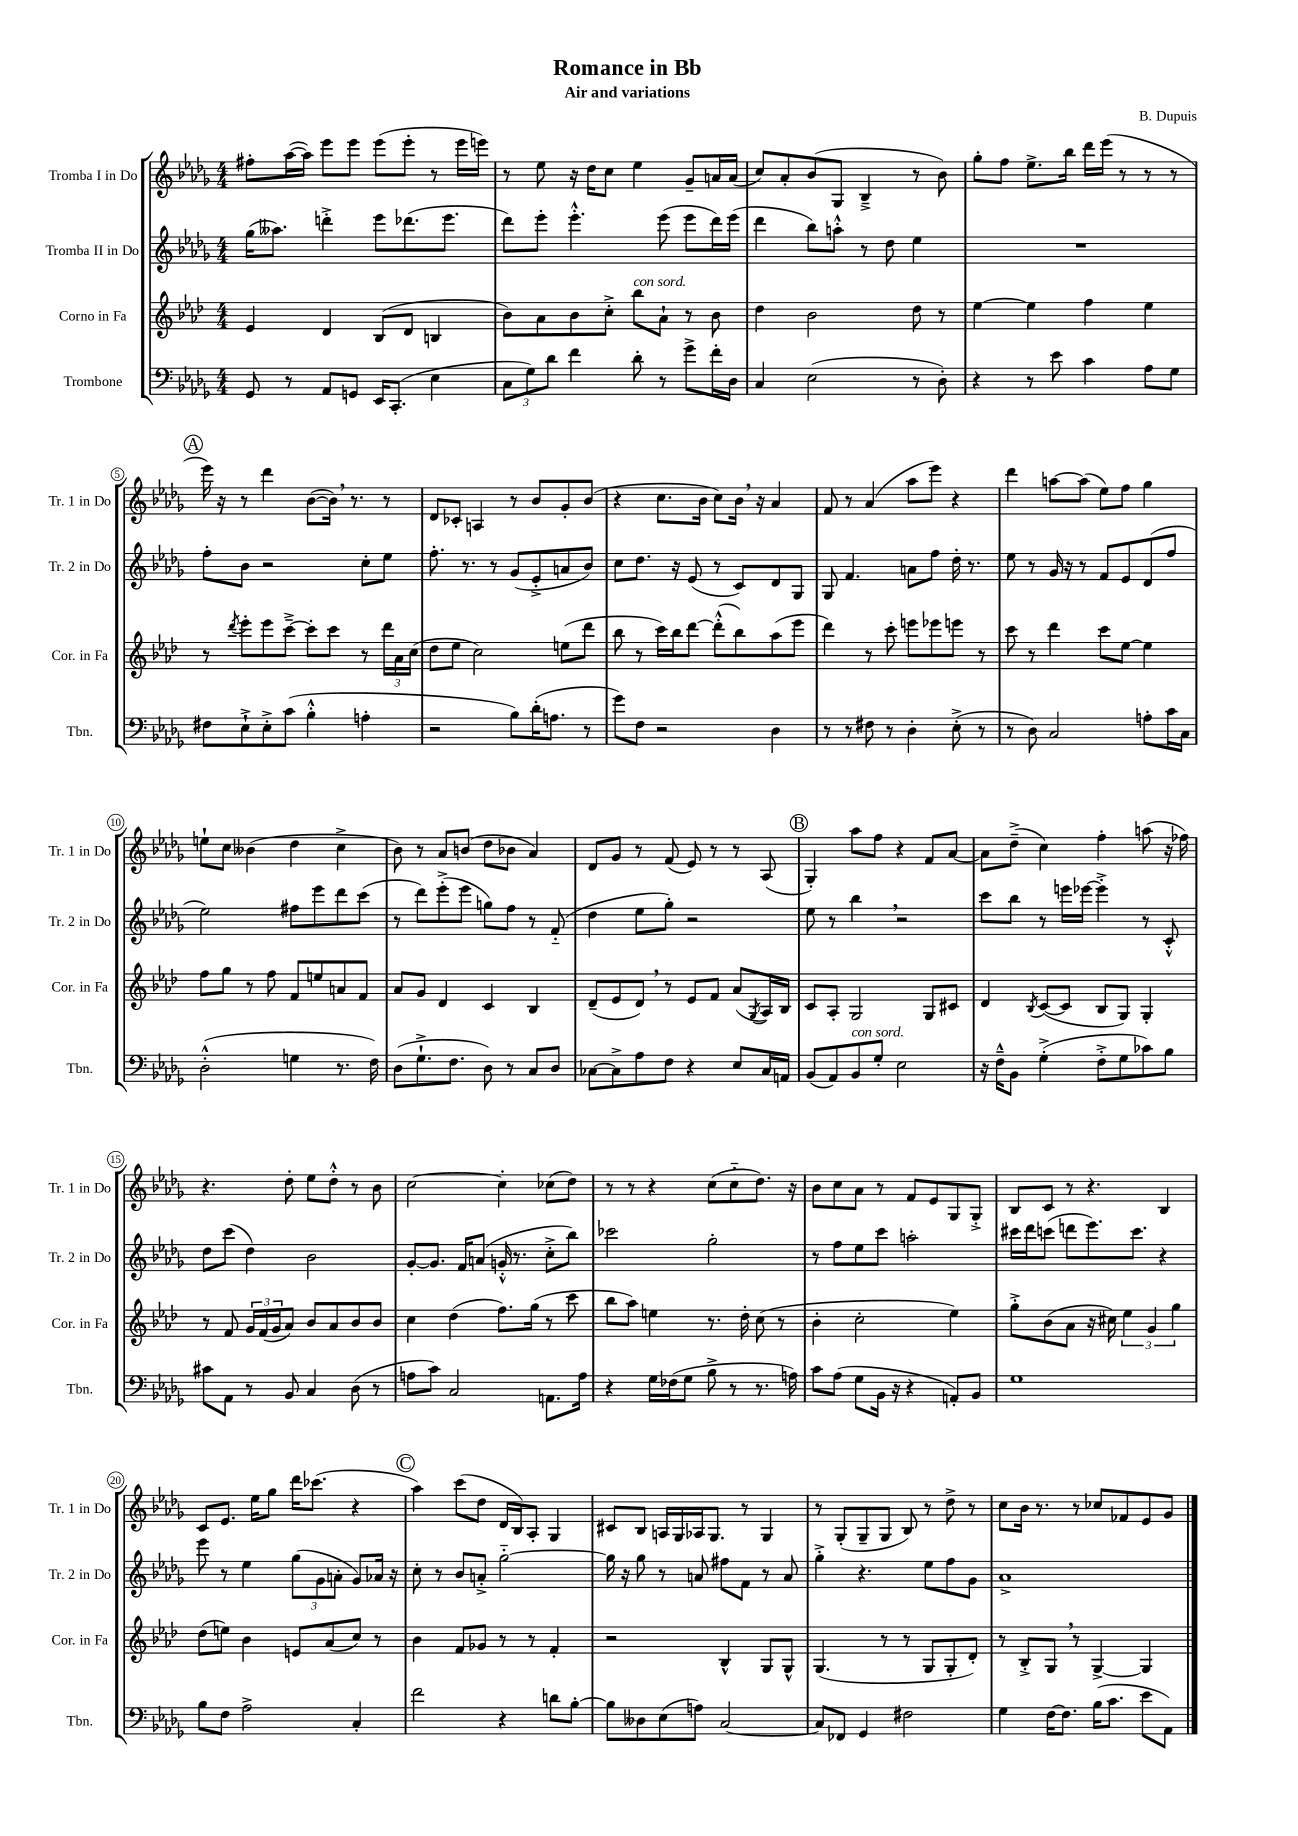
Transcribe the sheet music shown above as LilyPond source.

\header { title = "Romance in Bb" composer = "B. Dupuis" subtitle = "Air and variations" }
<<
\new StaffGroup <<
\new Staff = "s0" \with { instrumentName = "Tromba I in Do" shortInstrumentName = "Tr. 1 in Do" } {
    \clef treble \key des \major \numericTimeSignature \time 4/4
    fis''8-. aes''16~( aes''16) ees'''8 ees'''8 ees'''8( ees'''8-. r8 ees'''16 e'''16) |
    r8 ees''8 r16 des''16 c''8 ees''4 ges'8-- a'16 a'16( |
    c''8) aes'8-. bes'8( ges8 bes4---> r8 bes'8) |
    ges''8-. f''8 ees''8.-> bes''16 des'''16 ees'''16( r8 r8 r8 |
    \mark \markup { \circle "A" } ees'''16) r16 r8 des'''4 bes'8~( bes'16) \breathe r8. r8 |
    des'8 ces'8-. a4 r8 bes'8 ges'8-. bes'8( |
    r4 c''8. bes'16 c''8) bes'16 \breathe r16 aes'4 |
    f'8 r8 aes'4( aes''8 ees'''8) r4 |
    des'''4 a''8~ a''8( ees''8) f''8 ges''4 |
    e''8-! c''8 beses'4( des''4 c''4-> |
    bes'8) r8 aes'8 b'8( des''8 bes'8 aes'4) |
    des'8 ges'8 r8 f'8( ees'8) r8 r8 aes8( |
    \mark \markup { \circle "B" } ges4-.) aes''8 f''8 r4 f'8 aes'8~ |
    aes'8 des''8--->( c''4) f''4-. a''8( r16 fes''16) |
    r4. des''8-. ees''8 des''8-.-^ r8 bes'8 |
    c''2~ c''4-. ces''8( des''8) |
    r8 r8 r4 c''8( c''8-_ des''8.) r16 |
    bes'8 c''8 aes'8 r8 f'8 ees'8 ges8 ges8-.-> |
    bes8 c'8 r8 r4. bes4 |
    c'8 ees'8. ees''16 ges''8 des'''16 ces'''8.( r4 |
    \mark \markup { \circle "C" } aes''4) c'''8( des''8 des'16 bes16) aes8-. ges4 |
    cis'8 bes8 a16 ges16 aes16 ges8. r8 ges4 |
    r8 ges8-.( ges8-- ges8 bes8) r8 des''8-> r8 |
    c''8 bes'16 r8. r8 ces''8 fes'8 ees'8 ges'8 \bar "|." |
}
\new Staff = "s1" \with { instrumentName = "Tromba II in Do" shortInstrumentName = "Tr. 2 in Do" } {
    \clef treble \key des \major \numericTimeSignature \time 4/4
    ges''16( aeses''8.) d'''4-.-> ees'''8 des'''8.( ees'''8. |
    des'''8) ees'''8-. ees'''4.-.-^ ees'''8( ees'''8 des'''16) ees'''16( |
    des'''4 bes''8) a''8-.-^ r8 des''8 ees''4 |
    R1 |
    \mark \markup { \circle "A" } f''8-. bes'8 r2 c''8-. ees''8 |
    f''8.-. r8. r8 ges'8( ees'8-.-> a'8 bes'8) |
    c''8 des''8. r16 ees'8( r8 c'8) des'8 ges8 |
    ges8 f'4. a'8 f''8 des''16-. r8. |
    ees''8 r8 ges'16 r16 r8 f'8 ees'8 des'8( f''8 |
    ees''2) fis''8 ees'''8 des'''8 c'''8( |
    r8 des'''8) ees'''8-.->( ees'''8 g''8) f''8 r8 f'8-_( |
    des''4 ees''8 ges''8-.) r2 |
    \mark \markup { \circle "B" } ees''8 r8 bes''4 \breathe r2 |
    c'''8 bes''8 r8 e'''16 ees'''16~ ees'''4-.-> r8 c'8-.-^ |
    des''8 c'''8( des''4) bes'2 |
    ges'8~-. ges'8. f'16 a'8( g'16-.-^ r8. c''8-.-> bes''8) |
    ces'''2 ges''2-. |
    r8 f''8 ees''8 c'''8 a''2-. |
    cis'''16 des'''16 c'''8( d'''8 ees'''8.) c'''8. r4 |
    ees'''8 r8 ees''4 \tuplet 3/2 { ges''8( ges'8 a'8-. } ges'8) aes'16 r16 |
    \mark \markup { \circle "C" } c''8-. r8 bes'8 a'8-.-> ges''2~-_ |
    ges''16 r16 ges''8 r8 a'8 fis''8 f'8 r8 a'8 |
    ges''4-.-> r4. ees''8 f''8 ges'8 |
    aes'1-> \bar "|." |
}
\new Staff = "s2" \with { instrumentName = "Corno in Fa" shortInstrumentName = "Cor. in Fa" } {
    \clef treble \key aes \major \numericTimeSignature \time 4/4
    ees'4 des'4 bes8( des'8 b4 |
    bes'8) aes'8 bes'8 c''8-.-> bes''8^\markup { \italic "con sord." } aes'8-! r8 bes'8 |
    des''4 bes'2 des''8 r8 |
    ees''4~ ees''4 f''4 ees''4 |
    \mark \markup { \circle "A" } r8 \acciaccatura { des'''8 } ees'''8-. ees'''8 c'''8~---> c'''8-. c'''8 r8 \tuplet 3/2 { des'''16 aes'16 c''16( } |
    des''8 ees''8 c''2) e''8( des'''8 |
    bes''8 r8 c'''16) bes''16 des'''8~ des'''8-.-^( bes''8) aes''8( ees'''8 |
    des'''4) r8 c'''8-. e'''8 ees'''8 e'''8 r8 |
    c'''8 r8 des'''4 c'''8 ees''8~ ees''4 |
    f''8 g''8 r8 f''8 f'8 e''8 a'8 f'8 |
    aes'8 g'8 des'4 c'4 bes4 |
    des'8--( ees'8 des'8) \breathe r8 ees'8 f'8 aes'8( \acciaccatura { g8 } aes16) bes16 |
    \mark \markup { \circle "B" } c'8 aes8-. g2 g8 cis'8 |
    des'4 \acciaccatura { bes8 } c'8~( c'8 bes8 g8) g4-. |
    r8 f'8 \tuplet 3/2 { g'16 f'16( g'16 } aes'8) bes'8 aes'8 bes'8 bes'8 |
    c''4 des''4( f''8.) g''16( r8 c'''8 |
    bes''8 aes''8) e''4 r8. des''16-. c''8( r8 |
    bes'4-. c''2-. ees''4) |
    g''8-.-> bes'8( aes'8 r16 cis''16) \tuplet 3/2 { ees''4 g'4 g''4 } |
    des''8( e''8) bes'4 e'8 aes'8( c''8) r8 |
    \mark \markup { \circle "C" } bes'4 f'8 ges'8 r8 r8 f'4-. |
    r2 bes4-^ g8 g8-^ |
    g4.( r8 r8 g8 g8-. des'8-.) |
    r8 bes8-.-> g8 \breathe r8 g4~-> g4 \bar "|." |
}
\new Staff = "s3" \with { instrumentName = "Trombone" shortInstrumentName = "Tbn." } {
    \clef bass \key des \major \numericTimeSignature \time 4/4
    ges,8 r8 aes,8 g,8 ees,16 c,8.-.( ees4 |
    \tuplet 3/2 { c8 ges8) des'8 } f'4 des'8-. r8 ges'8-> f'16-. des16 |
    c4 ees2( r8 des8-.) |
    r4 r8 ees'8 c'4 aes8 ges8 |
    \mark \markup { \circle "A" } fis8 ees8-!-> ees8-.-> c'8( bes4-.-^ a4-. |
    r2 bes8) des'16-.( a8. r8 |
    ges'8) f8 r2 des4 |
    r8 r8 fis8 r8 des4-. ees8-.->( r8 |
    r8 des8) c2 a8-. c'16 c16 |
    des2-.-^( g4 r8. f16) |
    des8( ges8.-!-> f8. des8) r8 c8 des8 |
    ces8~ ces8-> aes8 f8 r4 ees8 ces16 a,16 |
    \mark \markup { \circle "B" } bes,8( aes,8) bes,8^\markup { \italic "con sord." } ges8-. ees2 |
    r16 f16---^ bes,8 ges4-.->( f8-.-> ges8 ces'8) bes8 |
    cis'8 aes,8 r8 bes,8 c4 des8( r8 |
    a8 c'8) c2 a,8. a16 |
    r4 ges16 fes16( ges8 bes8-> r8 r8. a16) |
    c'8 aes8( ges8 bes,16 r16 r4 a,8-.) bes,8 |
    ges1 |
    bes8 f8 aes2-> c4-. |
    \mark \markup { \circle "C" } f'2 r4 d'8 bes8~-. |
    bes8 deses8 ees8( a8) c2~ |
    c8 fes,8 ges,4 fis2 |
    ges4 f16~ f8. bes16( c'8. ees'8 aes,8) \bar "|." |
}
>>
>>
\layout { \context { \Score \override BarNumber.stencil = #(make-stencil-circler 0.1 0.3 ly:text-interface::print) } }
